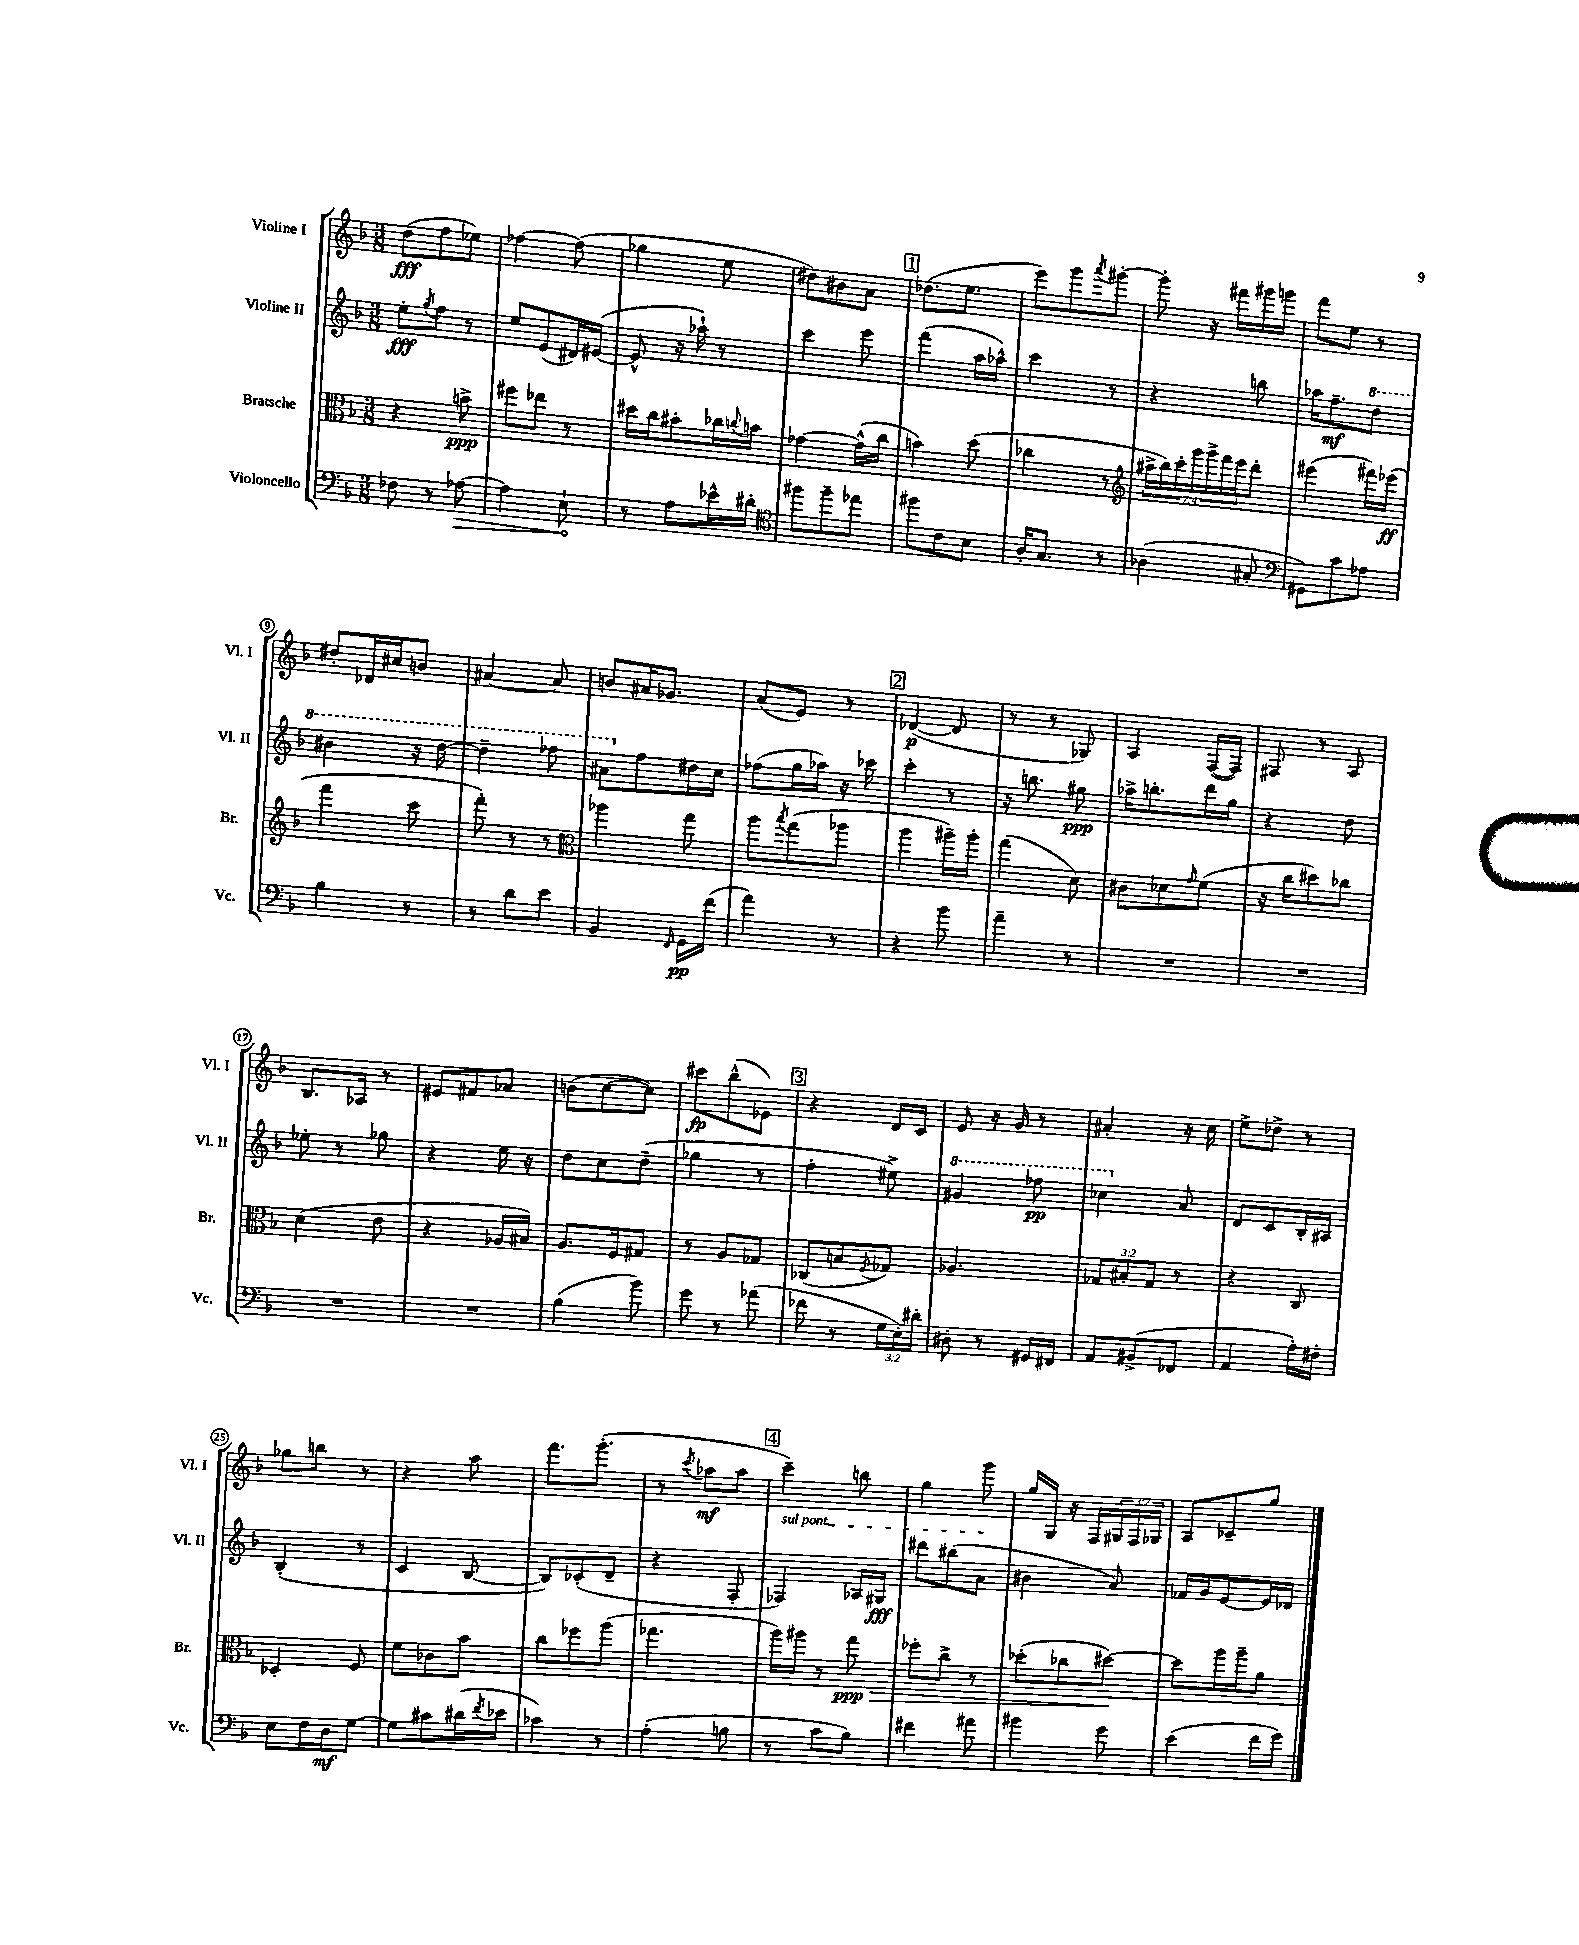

**kern	**kern	**kern	**kern
*staff4	*staff3	*staff2	*staff1
*clefF4	*clefC3	*clefG2	*clefG2
*k[b-]	*k[b-]	*k[b-]	*k[b-]
*M3/8	*M3/8	*M3/8	*M3/8
8F-	4r	8ee'	(8dd
.	.	8qgg	.
8r	.	8ff	8ff
[8A-	8b^	8r	8ee-)
=	=	=	=
4A-]	8ff#	8ee	[4ff-
.	8ee-	(8e	.
8E`	8r	16d#)	(8ff-]
.	.	([16e#	.
=	=	=	=
8r	16dd#	8e#^^]	4gg-
.	16cc	.	.
8A	8b#'	16r	.
.	.	16aa-`)	.
16e-^^	16cc-	8r	8ee
.	8qqcc	.	.
16d#'	16b	.	.
=	=	=	=
*clefC4	*	*	*
8ff#	[4g-	4ccc	8dd#)
8ff#~	.	.	8b#
8ee-	(16g-^^]	8eee	8a
.	16cc	.	.
=	=	=	=
8ff#	4b)	(4fff	(8.dd-
8c	.	.	.
.	.	.	8.ee
8B-	(8dd	16aa	.
.	.	16aa-^^)	.
=	=	=	=
16A'	4cc-	4ccc	8eee)
8.G	.	.	.
.	.	.	8ggg
.	.	.	8qaaa
8r	8r	8r	[8ggg#'
=	=	=	=
*	*clefG2	*	*
(4A-	28aa#^	4r	8ggg#']
.	28bb-)	.	.
.	28ccc'	.	.
.	28ggg	.	.
.	.	.	16r
.	28ggg^	.	.
.	28fff	.	.
.	.	.	16fff#
.	28eee	.	.
8G#'	8ddd'	8bb	16ggg#
.	.	.	16ggg
=	=	=	=
*clefF4	*	*	*
8GG#)	(4eee#	16aa-	8fff
.	.	8.ff~	.
8c	.	.	8ee
8A-	16fff#)	8ddd	8r
.	(16eee-	.	.
=	=	=	=
4B-	4fff	4bb#	8dd#'
.	.	.	16d-
.	.	.	16cc#
8r	8ccc	16r	8b
.	.	[16ddd	.
=	=	=	=
8r	8fff')	4ddd~]	[4a#
8d	8r	.	.
8e	8r	8fff-	8a#]
=	=	=	=
*	*clefC3	*	*
4BB-	4aa-	8aa#	8b
.	.	8ff	16a#
.	.	.	8.g-
16qqFF	.	.	.
16GG	8gg	16dd#	.
(16f	.	16cc	.
=	=	=	=
4a)	8aa	(8ff-	(8a
.	8qbb-	.	.
.	(8gg	16gg	8e)
.	.	16aa-)	.
8r	8aa-	16r	8r
.	.	16ccc-	.
=	=	=	=
4r	4aa	4ccc'	([4d-
8b-	16aa#~)	8r	8d-]
.	16aa#'	.	.
=	=	=	=
4a~	(4gg	16r	8r
.	.	8.bb	.
.	.	.	8r
8r	8d)	8gg#	8G-)
=	=	=	=
4.r	8c#	16aa-^	4A
.	.	8.bb'	.
.	8d-	.	.
.	16qqg	.	.
.	(8f	16ddd	([16F
.	.	16gg	16F])
=	=	=	=
4.r	16r	4r	8F#
.	16cc	.	.
.	8dd#)	.	8r
.	8cc-	8dd	8A
=	=	=	=
4.r	(4d	8ee-'	8.B-
.	.	8r	.
.	.	.	16A-
.	8e	8gg-	8r
=	=	=	=
4.r	4r	4r	8e#
.	.	.	8f#
.	16A-	16ee	8a-
.	16B#)	16r	.
=	=	=	=
(4B-	8.A	8dd	(8b
.	.	8cc	[8cc
.	16F	.	.
8b-)	8G#	(8dd~	8cc])
=	=	=	=
8g	8r	4gg-	8ccc#
8r	8A	.	(8bb-^^
(8a-	8G-	8r	8e-)
=	=	=	=
8f-	(8C-	4ff'	4r
8r	8B	.	.
.	8qF	.	.
24G	8G-)	8ee#^)	16d
24E')	.	.	.
.	.	.	16c
24d#'	.	.	.
=	=	=	=
8D#'	4.A-	4gg#	8e
8r	.	.	16r
.	.	.	16g
16GG#	.	8fff-	8r
16FF#	.	.	.
=	=	=	=
8AA	12G-	4ccc-	4a#'
.	12B#'	.	.
(8BB#^	.	.	.
.	12G-	.	.
8FF-	8r	8a	16r
.	.	.	16cc
=	=	=	=
4AA	4r	8d	8ee^
.	.	8c	8dd-^
16A')	8C	16B-'	8r
16F#'	.	16A#	.
=	=	=	=
8E	4D-'	(4B-'	8gg-
16F	.	.	8bb
16D	.	.	.
[8G	8F	8r	8r
=	=	=	=
8G]	8f	4c	4r
8c#	8c-	.	.
(16d#	8b-	[8B-	8aa
8qf	.	.	.
16e-	.	.	.
=	=	=	=
4c-)	8cc	8B-])	8.fff
.	8ff-	(8c-'	.
.	.	.	(8.ggg'
8r	(8aa	8d~	.
=	=	=	=
(4A'	4.gg-	4r	8r
.	.	.	8qccc
.	.	.	8aa-
8B	.	8F'	8aa-
=	=	=	=
8r	16aa)	4F-)	4ccc~)
.	16aa#	.	.
8c	8r	.	.
8B-)	8gg	16A-	8bb
.	.	16G#	.
=	=	=	=
4f#	8ff-'	8ddd#	4gg
.	8cc^	(8bb#	.
8a#	8r	8a	8ggg
=	=	=	=
4b#	(8dd-'	4b#	16gg
.	.	.	16G
.	8cc-	.	16r
.	.	.	16F
8g	[8dd#)	8a)	24G#
.	.	.	24F
.	.	.	24G-
=	=	=	=
(4e	8dd#]	16f-	8A
.	.	16g	.
.	16aa	[8e	8c-~
.	16aa~	.	.
16f	8a	16e]	8gg
16g)	.	16d-	.
==	==	==	==
*-	*-	*-	*-
